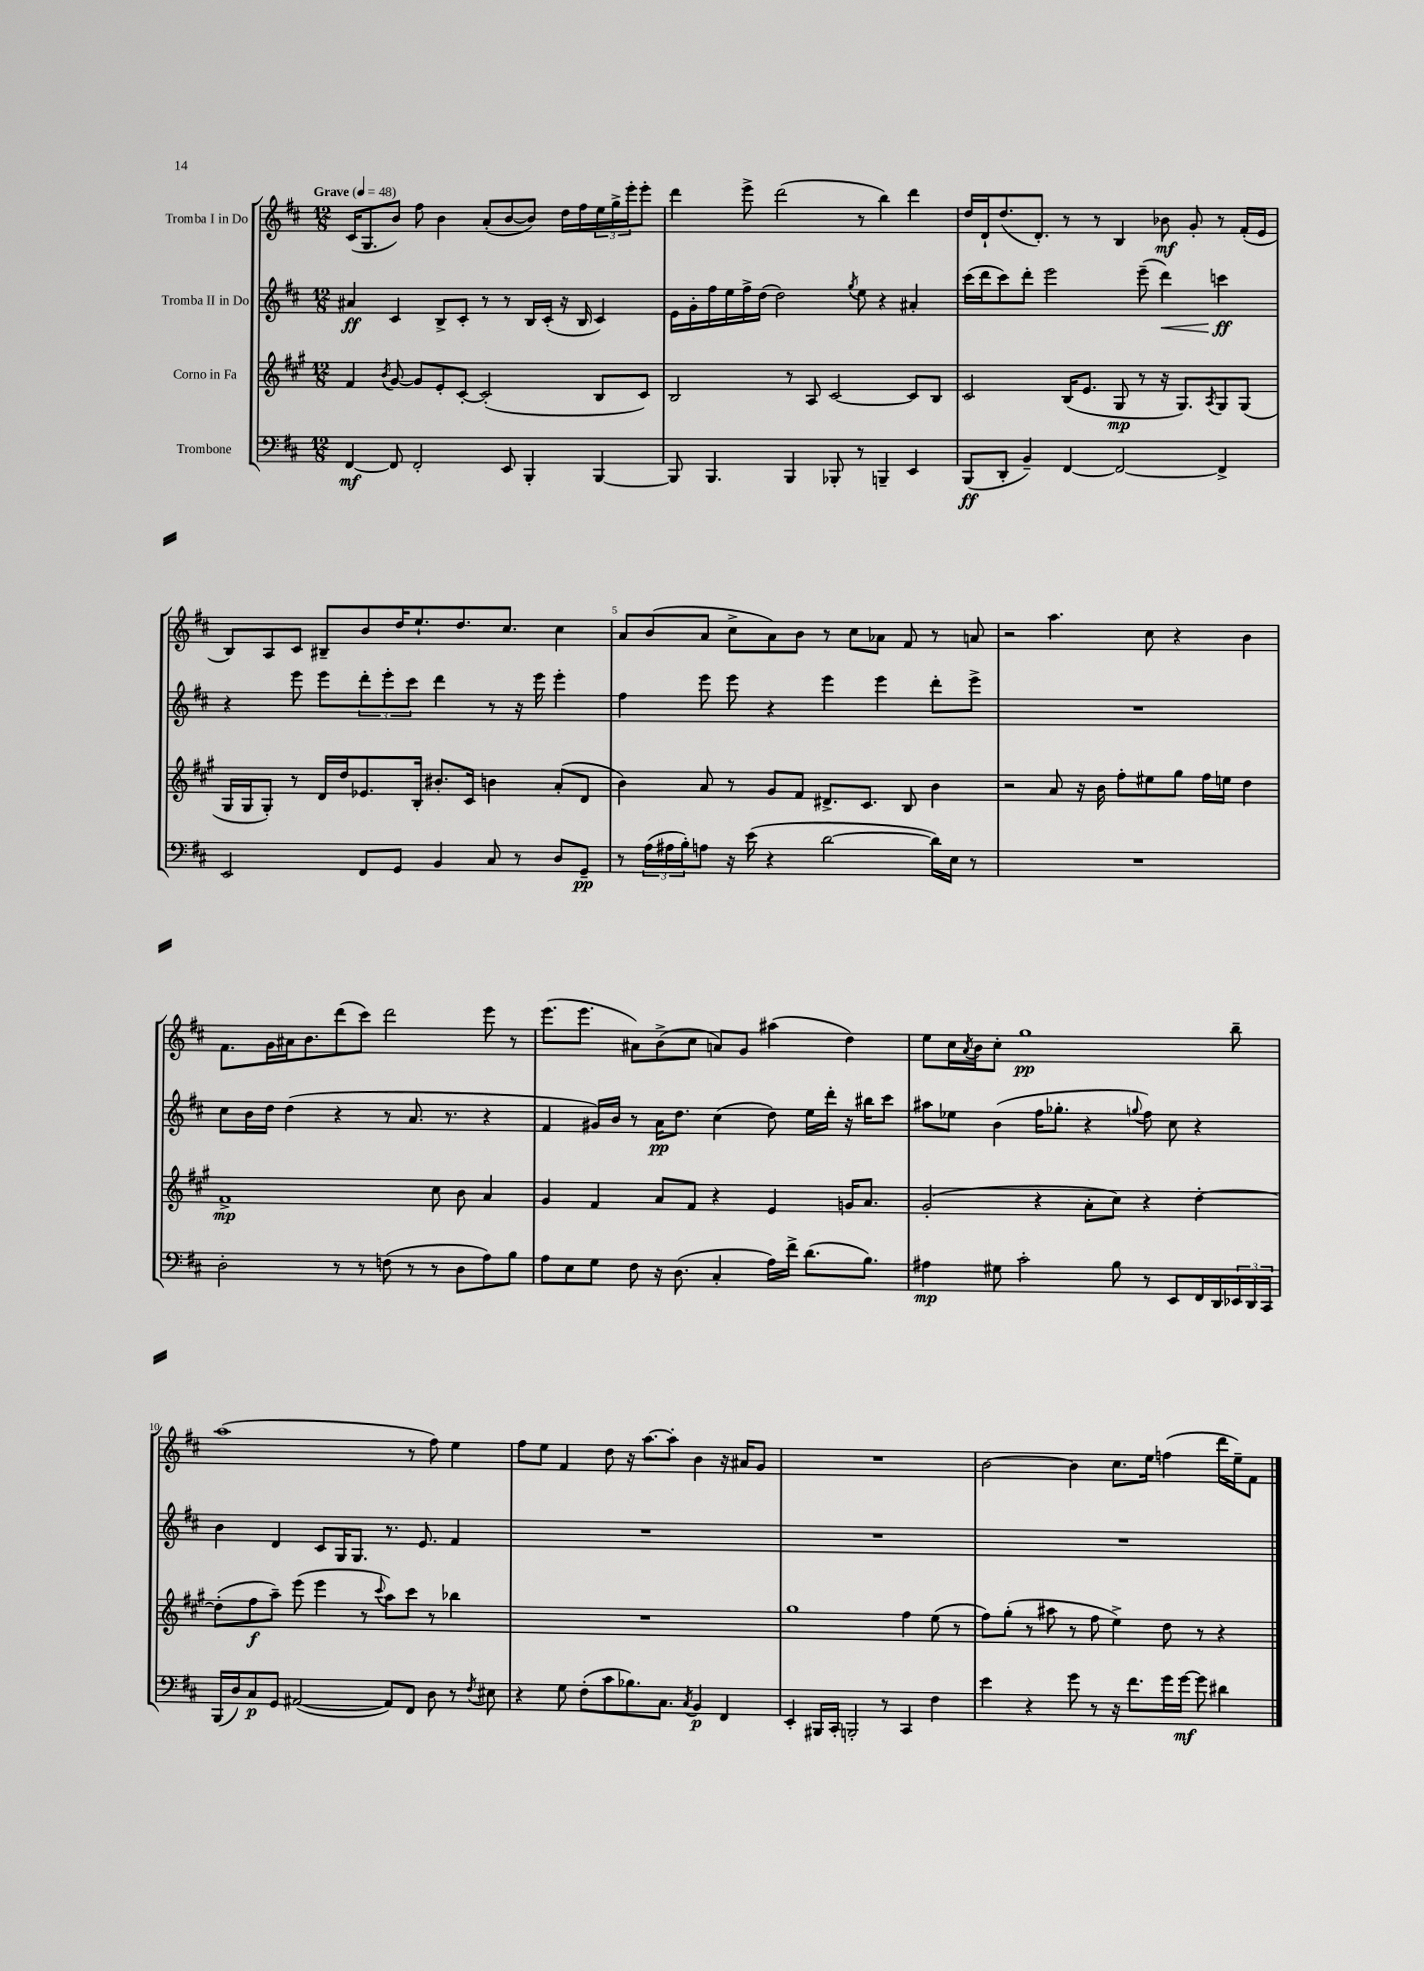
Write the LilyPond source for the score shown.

<<
\new StaffGroup <<
\new Staff = "s0" \with { instrumentName = "Tromba I in Do" } {
    \clef treble \key d \major \numericTimeSignature \time 12/8 \tempo "Grave" 4 = 48
    cis'16( g8. b'8) fis''8 b'4 a'8-.( b'8~ b'8) d''16 fis''16 \tuplet 3/2 { e''16 g''16-> e'''16-. } e'''8-. |
    d'''4 e'''8-> d'''2( r8 b''4) d'''4 |
    d''16 d'16-! d''8.( d'8.-.) r8 r8 b4 bes'8\mf g'8-. r8 fis'16-.( e'16 |
    b8) a8 cis'8 bis8-- b'8 d''16 e''8.-! d''8. cis''8. cis''4 |
    a'8 b'8( a'8 cis''8-> a'8) b'8 r8 cis''8 aes'8 fis'8 r8 a'8 |
    r2 a''4. cis''8 r4 b'4 |
    fis'8. g'16 ais'16 b'8. d'''8( cis'''8) d'''2 e'''8 r8 |
    e'''8.( e'''8. ais'8) b'8->( cis''8 a'8) g'8 ais''4( d''4) |
    e''8 cis''16 \acciaccatura { a'8 } b'16 cis''8-. g''1\pp b''8-- |
    a''1( r8 fis''8) e''4 |
    fis''8 e''8 fis'4 d''8 r16 a''8.~ a''8-. b'4 r16 ais'16 g'8 |
    R1. |
    b'2~ b'4 cis''8. e''16 f''4( d'''16 e''16--) fis'8 \bar "|." |
}
\new Staff = "s1" \with { instrumentName = "Tromba II in Do" } {
    \clef treble \key d \major \numericTimeSignature \time 12/8
    ais'4\ff cis'4 b8-> cis'8-. r8 r8 b16 cis'16-.( r16 b16 cis'4) |
    e'16 g'16-. fis''16 e''16 fis''16-> d''16( d''2) \acciaccatura { g''8 } e''8 r4 ais'4-. |
    cis'''16( d'''16 cis'''8) d'''8-. e'''2 e'''8--( d'''4\<) c'''4\ff\! |
    r4 e'''8 e'''8 \tuplet 3/2 { d'''8-. e'''8-. cis'''8 } d'''4 r8 r16 e'''16 e'''4-. |
    fis''4 e'''8 e'''8 r4 e'''4 e'''4 d'''8-. e'''8-> |
    R1. |
    cis''8 b'16 d''16 d''4( r4 r8 a'8. r8. r4 |
    fis'4 gis'16) b'16 r8 a'16\pp d''8. cis''4( d''8) e''16 d'''16-. r16 bis''16 cis'''8 |
    ais''8 ees''8 b'4( fis''16 ges''8.-. r4 \appoggiatura { g''8 } fis''8) cis''8 r4 |
    b'4 d'4 cis'8 g16 g8. r8. e'8. fis'4 |
    R1. |
    R1. |
    R1. \bar "|." |
}
\new Staff = "s2" \with { instrumentName = "Corno in Fa" } {
    \clef treble \key a \major \numericTimeSignature \time 12/8
    fis'4 \acciaccatura { b'8 } gis'8~ gis'8 e'8-. cis'8~-. cis'2-.( b8 cis'8) |
    b2 r8 a8 cis'2~ cis'8 b8 |
    cis'2 b16( e'8. gis8\mp r8 r16 gis8.) \acciaccatura { a8 } gis8 gis8( |
    gis16 gis16 gis8-.) r8 d'16 d''16 ees'8. b16-. bis'8.-. cis'16 b'4 a'8-.( d'8 |
    b'4) a'8 r8 gis'8 fis'8 dis'8.-> cis'8. b8 b'4 |
    r2 a'8 r16 b'16 fis''8-. eis''8 gis''8 fis''16 e''16 d''4 |
    fis'1->\mp cis''8 b'8 a'4 |
    gis'4 fis'4 a'8 fis'8 r4 e'4 g'16 a'8. |
    gis'2-.( r4 a'8-. cis''8) r4 d''4~-. |
    d''8-.( fis''8\f a''8--) e'''8( e'''4 r8 \appoggiatura { cis'''8 } a''8) cis'''8 r8 bes''4 |
    R1. |
    gis''1 fis''4 e''8( r8 |
    fis''8) gis''8-.( r8 ais''8 r8 fis''8 e''4->) d''8 r8 r4 \bar "|." |
}
\new Staff = "s3" \with { instrumentName = "Trombone" } {
    \clef bass \key d \major \numericTimeSignature \time 12/8
    fis,4~\mf fis,8 fis,2-. e,8 b,,4-. b,,4~ |
    b,,8 b,,4. b,,4 bes,,8-. r8 b,,4-- e,4 |
    b,,8\ff( d,8-. b,4--) fis,4~ fis,2~ fis,4-> |
    e,2 fis,8 g,8 b,4 cis8 r8 d8 g,8--\pp |
    r8 \tuplet 3/2 { a16( ais16 b16-.) } a8 r16 e'16( r4 d'2~ d'16) e16 r8 |
    R1. |
    d2-. r8 r8 f8( r8 r8 d8 a8) b8 |
    a8 e8 g8 fis8 r16 d8.( cis4-. a16) fis'16-> d'8.( b8.) |
    ais4\mp gis8 cis'2-. b8 r8 e,8 fis,16 d,16 \tuplet 3/2 { ees,16 d,16 cis,16 } |
    b,,16( d16) cis8\p g,8 ais,2~( ais,8) fis,8 d8 r8 \acciaccatura { fis8 } eis8 |
    r4 g8 fis8-.( cis'8 bes8.) cis8. \acciaccatura { cis8 } b,4\p fis,4 |
    e,4-. bis,,16 cis,16-. b,,2-. r8 cis,4 fis4 |
    e'4 r4 g'8 r8 r16 fis'8. g'16 g'16~\mf g'8 dis'4 \bar "|." |
}
>>
>>
\layout { \context { \Score \override BarNumber.break-visibility = ##(#f #t #t) barNumberVisibility = #(every-nth-bar-number-visible 5) } }
